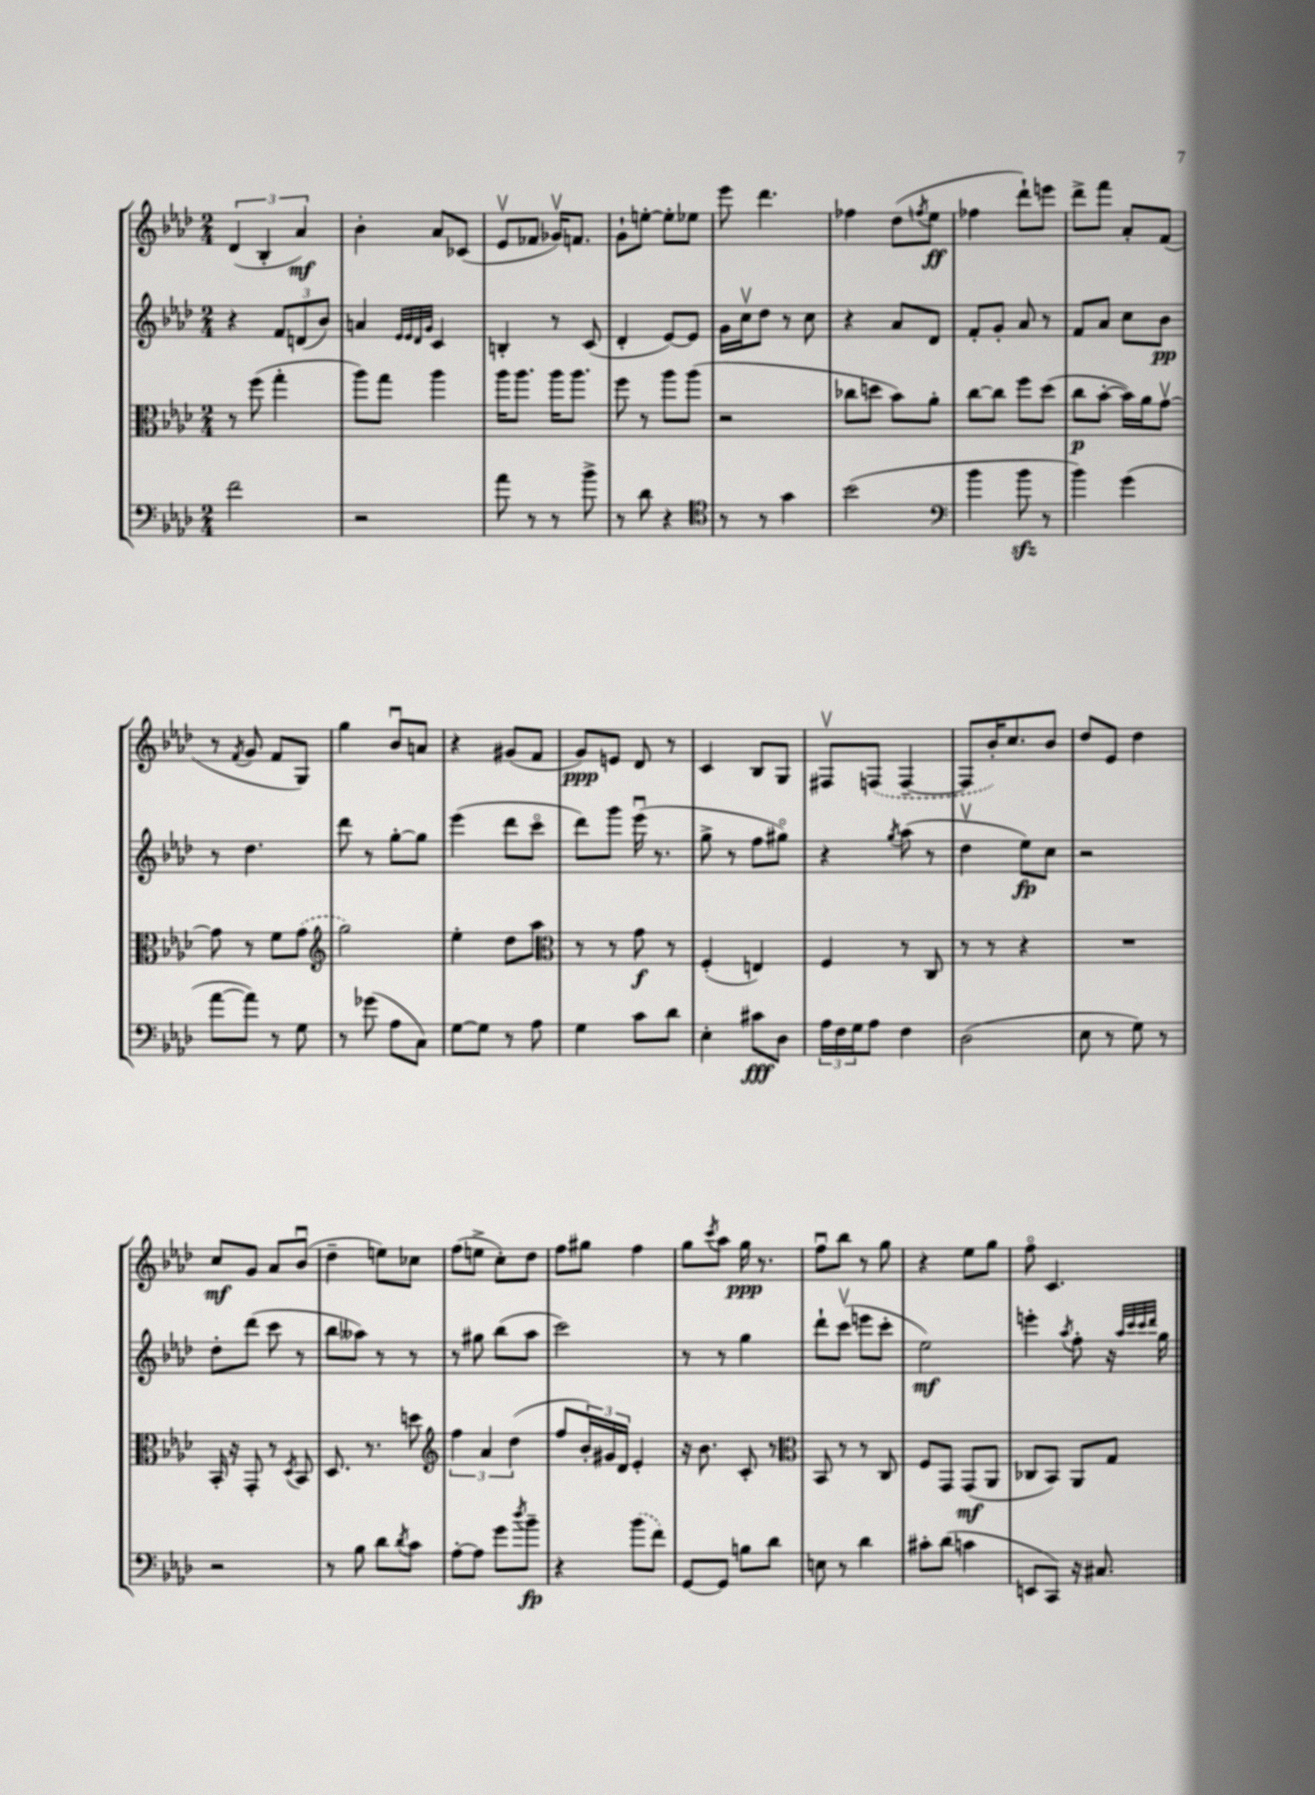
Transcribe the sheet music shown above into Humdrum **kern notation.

**kern	**kern	**kern	**kern
*staff4	*staff3	*staff2	*staff1
*clefF4	*clefC3	*clefG2	*clefG2
*k[b-e-a-d-]	*k[b-e-a-d-]	*k[b-e-a-d-]	*k[b-e-a-d-]
*M2/4	*M2/4	*M2/4	*M2/4
2f\	8r	4r	(6d-/
.	(8ff\	.	.
.	.	.	6B-'/
.	4gg'\	12f/L	.
.	.	(12d/	6a-/)
.	.	12b-/J)	.
=	=	=	=
2r	8aa-\L)	4a/	4b-'\
.	8gg\J	.	.
.	.	32qqe-/LLL	.
.	.	32qqe-/	.
.	.	32qqd-/	.
.	.	32qqg/JJJ	.
.	4aa-\	4c/	8a-/L
.	.	.	(8c-/J
=	=	=	=
8a-\	16aa-\LK	4B'/	8e-v/L
.	8.aa-\J	.	.
8r	.	.	8f-/J
8r	16aa-\LK	8r	16g-v/LK)
.	8.aa-\J	.	8.f/J
8b-^\	.	(8c/	.
=	=	=	=
8r	8ff\	4d-'/	8g`\L
8d-\	8r	.	[8ee'\J
4r	8aa-\L	[8e-/L)	8ee'\]L
.	(8aa-\J	8e-/]J	8ee-\J
=	=	=	=
*clefC4	*	*	*
8r	2r	16g\LL	8eee-\
.	.	16ccv\J	.
8r	.	8dd-\J	4.ddd-\
4g\	.	8r	.
.	.	8cc\	.
=	=	=	=
(2b-\	8cc-\L	4r	4ff-\
.	8dd\J	.	.
.	8b-\L)	8a-/L	(8dd-\L
.	.	.	8qff/
.	8a-'\J	8d-/J	8ee-\J
=	=	=	=
*clefF4	*	*	*
4b-\	[8cc\L	8f'/L	4ff-\
.	8cc\]J	8g'/J	.
8b-\	8ff\L	8a-/	8ddd-`\L)
8r	(8dd-\J	8r	8eee\J
=	=	=	=
4b-\)	8cc\L	8f/L	8ddd-^\L
.	[8b-'\J	8a-/J	8fff\J
(4g\	16b-\]LL)	8cc\L	8a-'/L
.	16a-\J	.	.
.	[8gv\J	8b-\J	(8f/J
=	=	=	=
[8a-\L	8g\]	8r	8r
.	.	.	8qf/
8a-\]J)	8r	4.dd-\	8g/
8r	8f\L	.	8f/L
8G\	(8g\J	.	8G/J)
=	=	=	=
*	*clefG2	*	*
8r	2gg\)	8ddd-\	4gg\
(8g-\	.	8r	.
8A-\L	.	[8gg'\L	8b-u/L
8C\J)	.	8gg\]J	8a/J
=	=	=	=
[8G\L	4ee-'\	(4eee-\	4r
8G\]J	.	.	.
8r	8dd-\L	8ddd-\L	(8g#/L
8A-\	8aa-\J	8ccco\J	8f/J
=	=	=	=
*	*clefC3	*	*
4G\	8r	8ddd-\L)	8g/L)
.	8r	8ggg\J	8e/J
8c\L	8g\	(16eee-u\	8d-/
.	.	8.r	.
8d-\J	8r	.	8r
=	=	=	=
4E-'\	(4F'/	8gg^\	4c/
.	.	8r	.
8c#\L	4E/)	8ff\L	8B-/L
8D-\J	.	8gg#o\J)	8G/J
=	=	=	=
24A-\LL	4F/	4r	8F#v/L
24F\	.	.	.
24G\J	.	.	.
8A-\J	.	.	(8F/J
.	.	8qgg/	.
4F\	8r	(8aa-\	[4F~/
.	8C/	8r	.
=	=	=	=
(2D-\	8r	4dd-v\	8F/]L
.	8r	.	16b-'/K)
.	.	.	8.cc/
.	4r	8ee-\L)	.
.	.	8cc\J	8b-/J
=	=	=	=
8E-\	2r	2r	8dd-/L
8r	.	.	8e-/J
8G\)	.	.	4dd-\
8r	.	.	.
=	=	=	=
2r	16BB-'/	8dd-'\L	8cc/L
.	16r	.	.
.	8GG'/	(8ddd-\J	8g/J
.	8r	8ccc\	8a-/L
.	8qD-/	.	.
.	8BB-/	8r	(8b-u/J
=	=	=	=
8r	8.D-/	8bb-\L	4dd-~\
8B-\	.	8aa--\J)	.
.	8.r	.	.
8d-\L	.	8r	8ee\L)
8qd-/	.	.	.
8c\J	8dd\	8r	8cc-\J
=	=	=	=
*	*clefG2	*	*
[8A-'\L	6ff\	8r	(8ff\L
8A-\]J	.	8gg#\	8ee^\J
.	6a-/	.	.
8g\L	.	(8bb-\L	8cc'\L)
.	(6dd-\	.	.
8qdd-/	.	.	.
8b-~\J	.	8aa-\J	8dd-\J
=	=	=	=
4r	8ff/L	2ccc\)	8ff\L
.	24b-'/L)	.	8gg#\J
.	24g#/	.	.
.	24d-/JJ	.	.
(8b-\L	4e-'/	.	4ff\
8f\J)	.	.	.
=	=	=	=
[8GG/L	16r	8r	8gg\L
.	8.b-\	.	.
.	.	.	8qccc/
8GG/]J	.	8r	8aa-\J
8B\L	8c'/	4gg\	16gg\
.	.	.	8.r
8d-\J	8r	.	.
=	=	=	=
*	*clefC3	*	*
8E\	8BB-/	8ddd-`\L	8ffu\L
8r	8r	(8cccv\J	8bb-\J
4d-\	8r	8eee\L	8r
.	8C/	8ccc'\J	8gg\
=	=	=	=
8c#'\L	8F/L	2ee-\)	4r
(8d-\J	8GG/J	.	.
4c\	(8GG/L	.	8ee-\L
.	8AA-/J	.	8gg\J
=	=	=	=
8EE/L	8C-/L	4eee'\	8ffo\
8CC/J)	8BB-/J)	.	4.c/
.	.	8qaa-/	.
16r	8AA-/L	8ff'\	.
8.C#/	.	.	.
.	8G/J	16r	.
.	.	32qqaa-/LLL	.
.	.	32qqccc/	.
.	.	32qqccc/	.
.	.	32qqddd-/JJJ	.
.	.	16gg\	.
==	==	==	==
*-	*-	*-	*-
